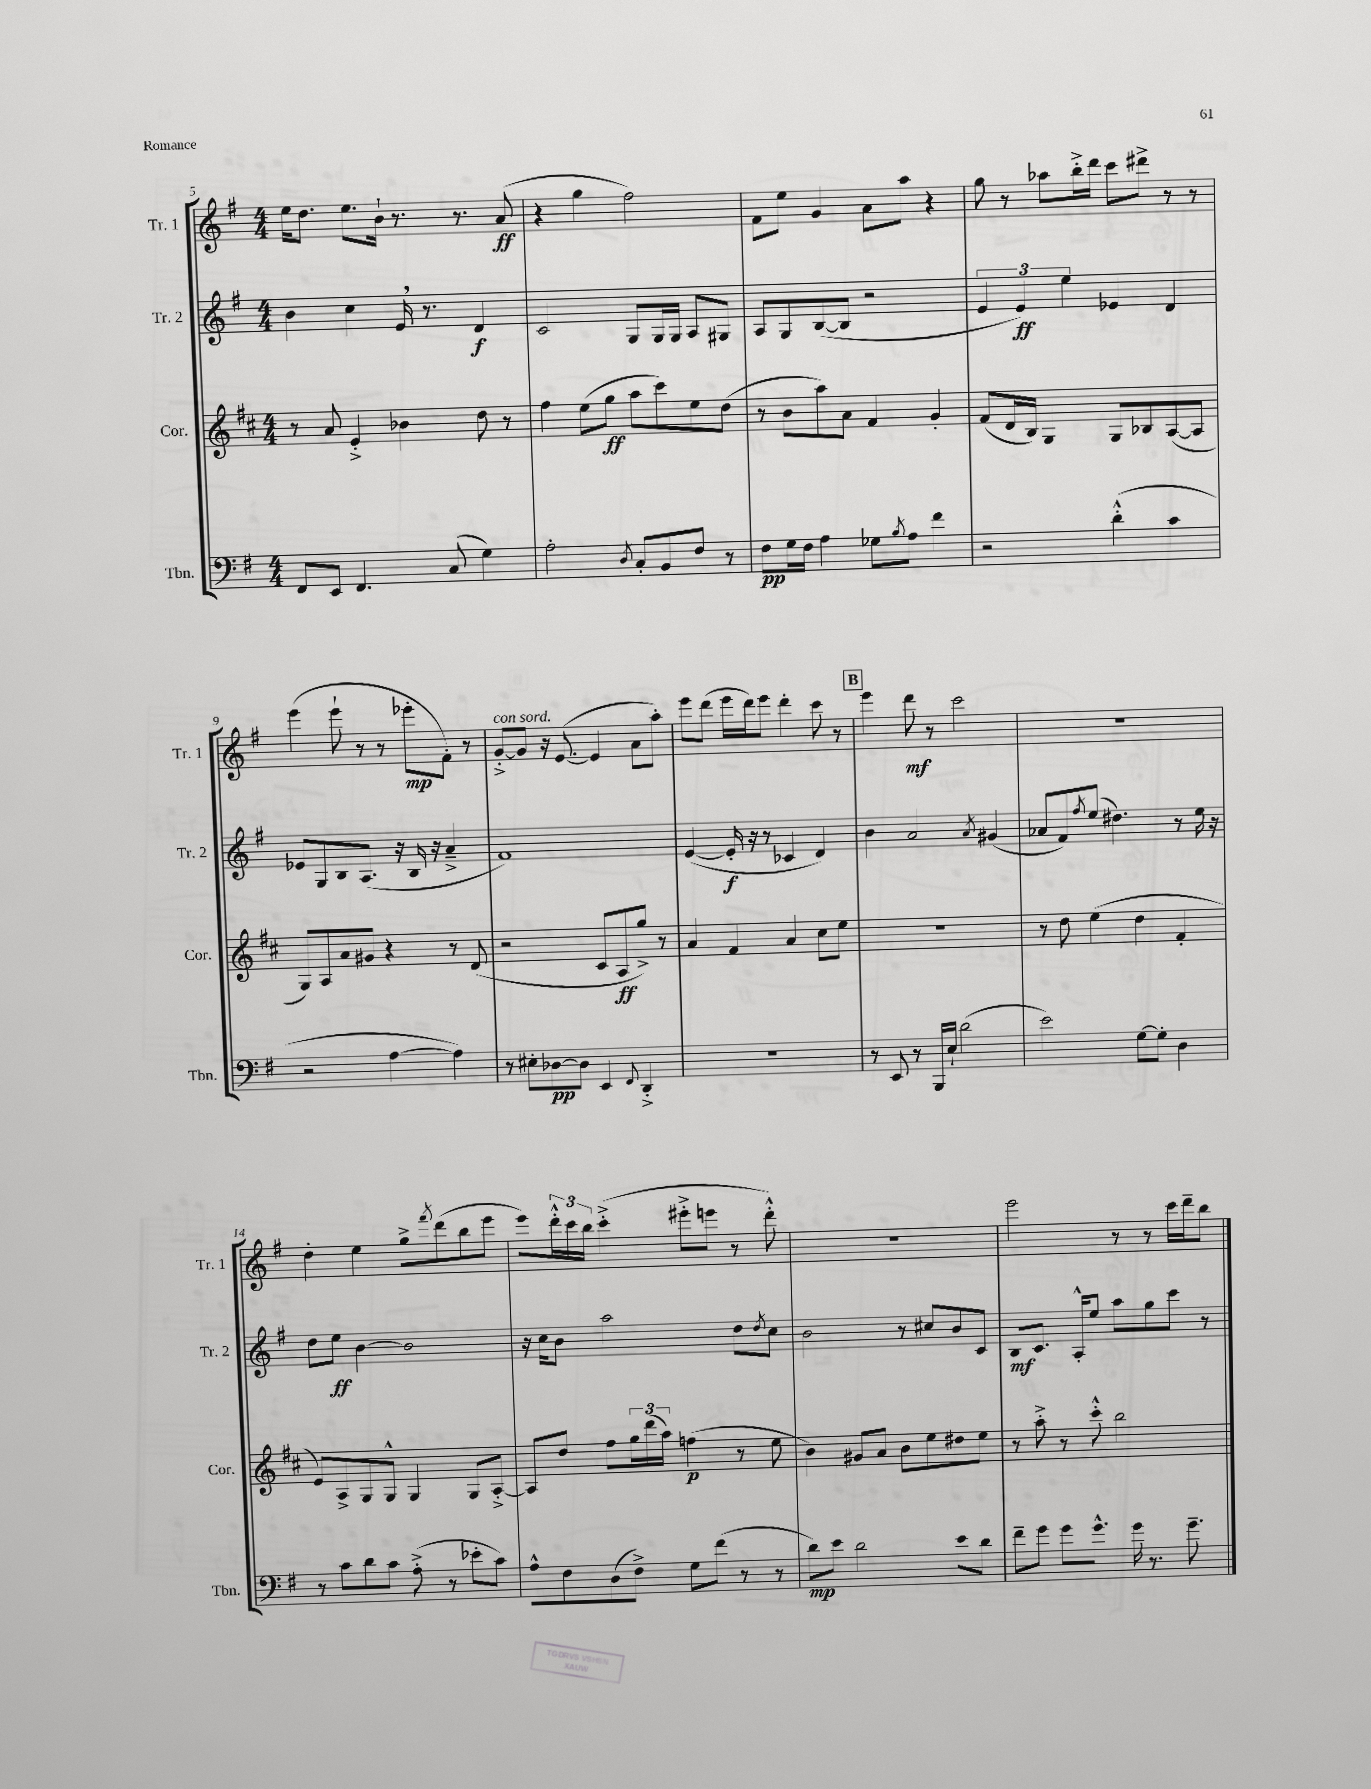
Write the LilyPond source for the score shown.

<<
\new StaffGroup <<
\new Staff = "s0" \with { instrumentName = "Tr. 1" shortInstrumentName = "Tr. 1" } {
    \clef treble \key g \major \numericTimeSignature \time 4/4
    e''16 d''8. e''8. b'16-! r8. r8. a'8\ff( |
    r4 g''4 fis''2) |
    fis'8 e''8 g'4 a'8 a''8 r4 |
    g''8 r8 aes''8 b''16-.-> d'''16 c'''8 dis'''8-> r8 r8 |
    e'''4( e'''8-! r8 r8 ees'''8-.\mp fis'8-.) r8 |
    g'8~-.->^\markup { \italic "con sord." } g'8 r16 e'8.~( e'4 a'8 a''8-.) |
    e'''8 d'''8( e'''16 d'''16) e'''8 d'''4-. c'''8 r8 |
    \mark \markup { \box "B" } e'''4 d'''8\mf r8 c'''2 |
    R1 |
    d''4-. e''4 g''8-> \acciaccatura { fis'''8 } d'''8( b''8 e'''8 |
    e'''8) \tuplet 3/2 { d'''16-.-^ c'''16 b''16 } c'''4-.->( eis'''8-.-> e'''8 r8 d'''8-.-^) |
    R1 |
    e'''2 r8 r8 c'''16 d'''16-- b''8 \bar "|." |
}
\new Staff = "s1" \with { instrumentName = "Tr. 2" shortInstrumentName = "Tr. 2" } {
    \clef treble \key g \major \numericTimeSignature \time 4/4
    b'4 c''4 e'16 \breathe r8. d'4\f |
    c'2 g8 g16 g16 a8 gis8 |
    a8 g8 b8~( b8 r2 |
    \tuplet 3/2 { e'4 e'4\ff) e''4 } ees'4 d'4 |
    ees'8 g8 b8 a8.( r16 b16 r16 a'4---> |
    fis'1) |
    e'4~( e'16-.\f r16 r8 ces'4 d'4) |
    \mark \markup { \box "B" } b'4 a'2 \acciaccatura { a'8 } gis'4( |
    aes'8 fis'8) \acciaccatura { fis''8 } e''8( dis''4.) r8 e''16 r16 |
    d''8 e''8\ff b'4~ b'2 |
    r16 c''16 b'8 a''2 d''8 \acciaccatura { d''8 } c''8 |
    b'2 r8 cis''8 b'8 c'8 |
    b8\mf c'8. a16-.-^ e''8 a''8 g''8 c'''8 r8 \bar "|." |
}
\new Staff = "s2" \with { instrumentName = "Cor." shortInstrumentName = "Cor." } {
    \clef treble \key d \major \numericTimeSignature \time 4/4
    r8 a'8 e'4-.-> bes'4 d''8 r8 |
    fis''4 e''8( g''8\ff a''8 cis'''8) e''8 d''8( |
    r8 b'8 a''8) a'8 fis'4 g'4-. |
    fis'8( d'16 b16) g4 g8 bes8 a8~( a8 |
    g8) a8 a'8 gis'8 r4 r8 d'8( |
    r2 cis'8 a8\ff g''8->) r8 |
    a'4 fis'4 a'4 cis''8 e''8 |
    \mark \markup { \box "B" } R1 |
    r8 d''8 e''4( d''4 fis'4-. |
    e'8) a8-> g8 g8-^ g4 g8 a8~-.-> |
    a8 d''8 fis''8 \tuplet 3/2 { g''16 d'''16( a''16) } f''4\p( r8 e''8 |
    b'4) gis'8 a'8 b'8 e''8 dis''8 e''8 |
    r8 a''8-.-> r8 cis'''8-.-^ b''2 \bar "|." |
}
\new Staff = "s3" \with { instrumentName = "Tbn." shortInstrumentName = "Tbn." } {
    \clef bass \key g \major \numericTimeSignature \time 4/4
    fis,8 e,8 fis,4. c8( g4) |
    a2-. \acciaccatura { d8 } c8-. b,8 fis8 r8 |
    fis8\pp g16 fis16 a4 ges8 \acciaccatura { b8 } a8 fis'4 |
    r2 d'4-.-^( c'4 |
    r2 a4~ a4) |
    r8 eis8-. des8~\pp des8 e,4 \appoggiatura { fis,8 } d,4-.-> |
    R1 |
    \mark \markup { \box "B" } r8 e,8 r8 b,,16 e16-! d'2( |
    e'2) g8~ g8-. d4 |
    r8 c'8 d'8 c'8 a8-.->( r8 ees'8-. c'8) |
    a8-^ fis8 d8( fis8->) g8 fis'8( r8 r8 |
    d'8\mp) e'8 d'2 e'8 d'8 |
    fis'8-- g'8 g'8 g'8.-^ g'16 r8. g'8.-- \bar "|." |
}
>>
>>
\layout { \context { \Score currentBarNumber = #5 } }
